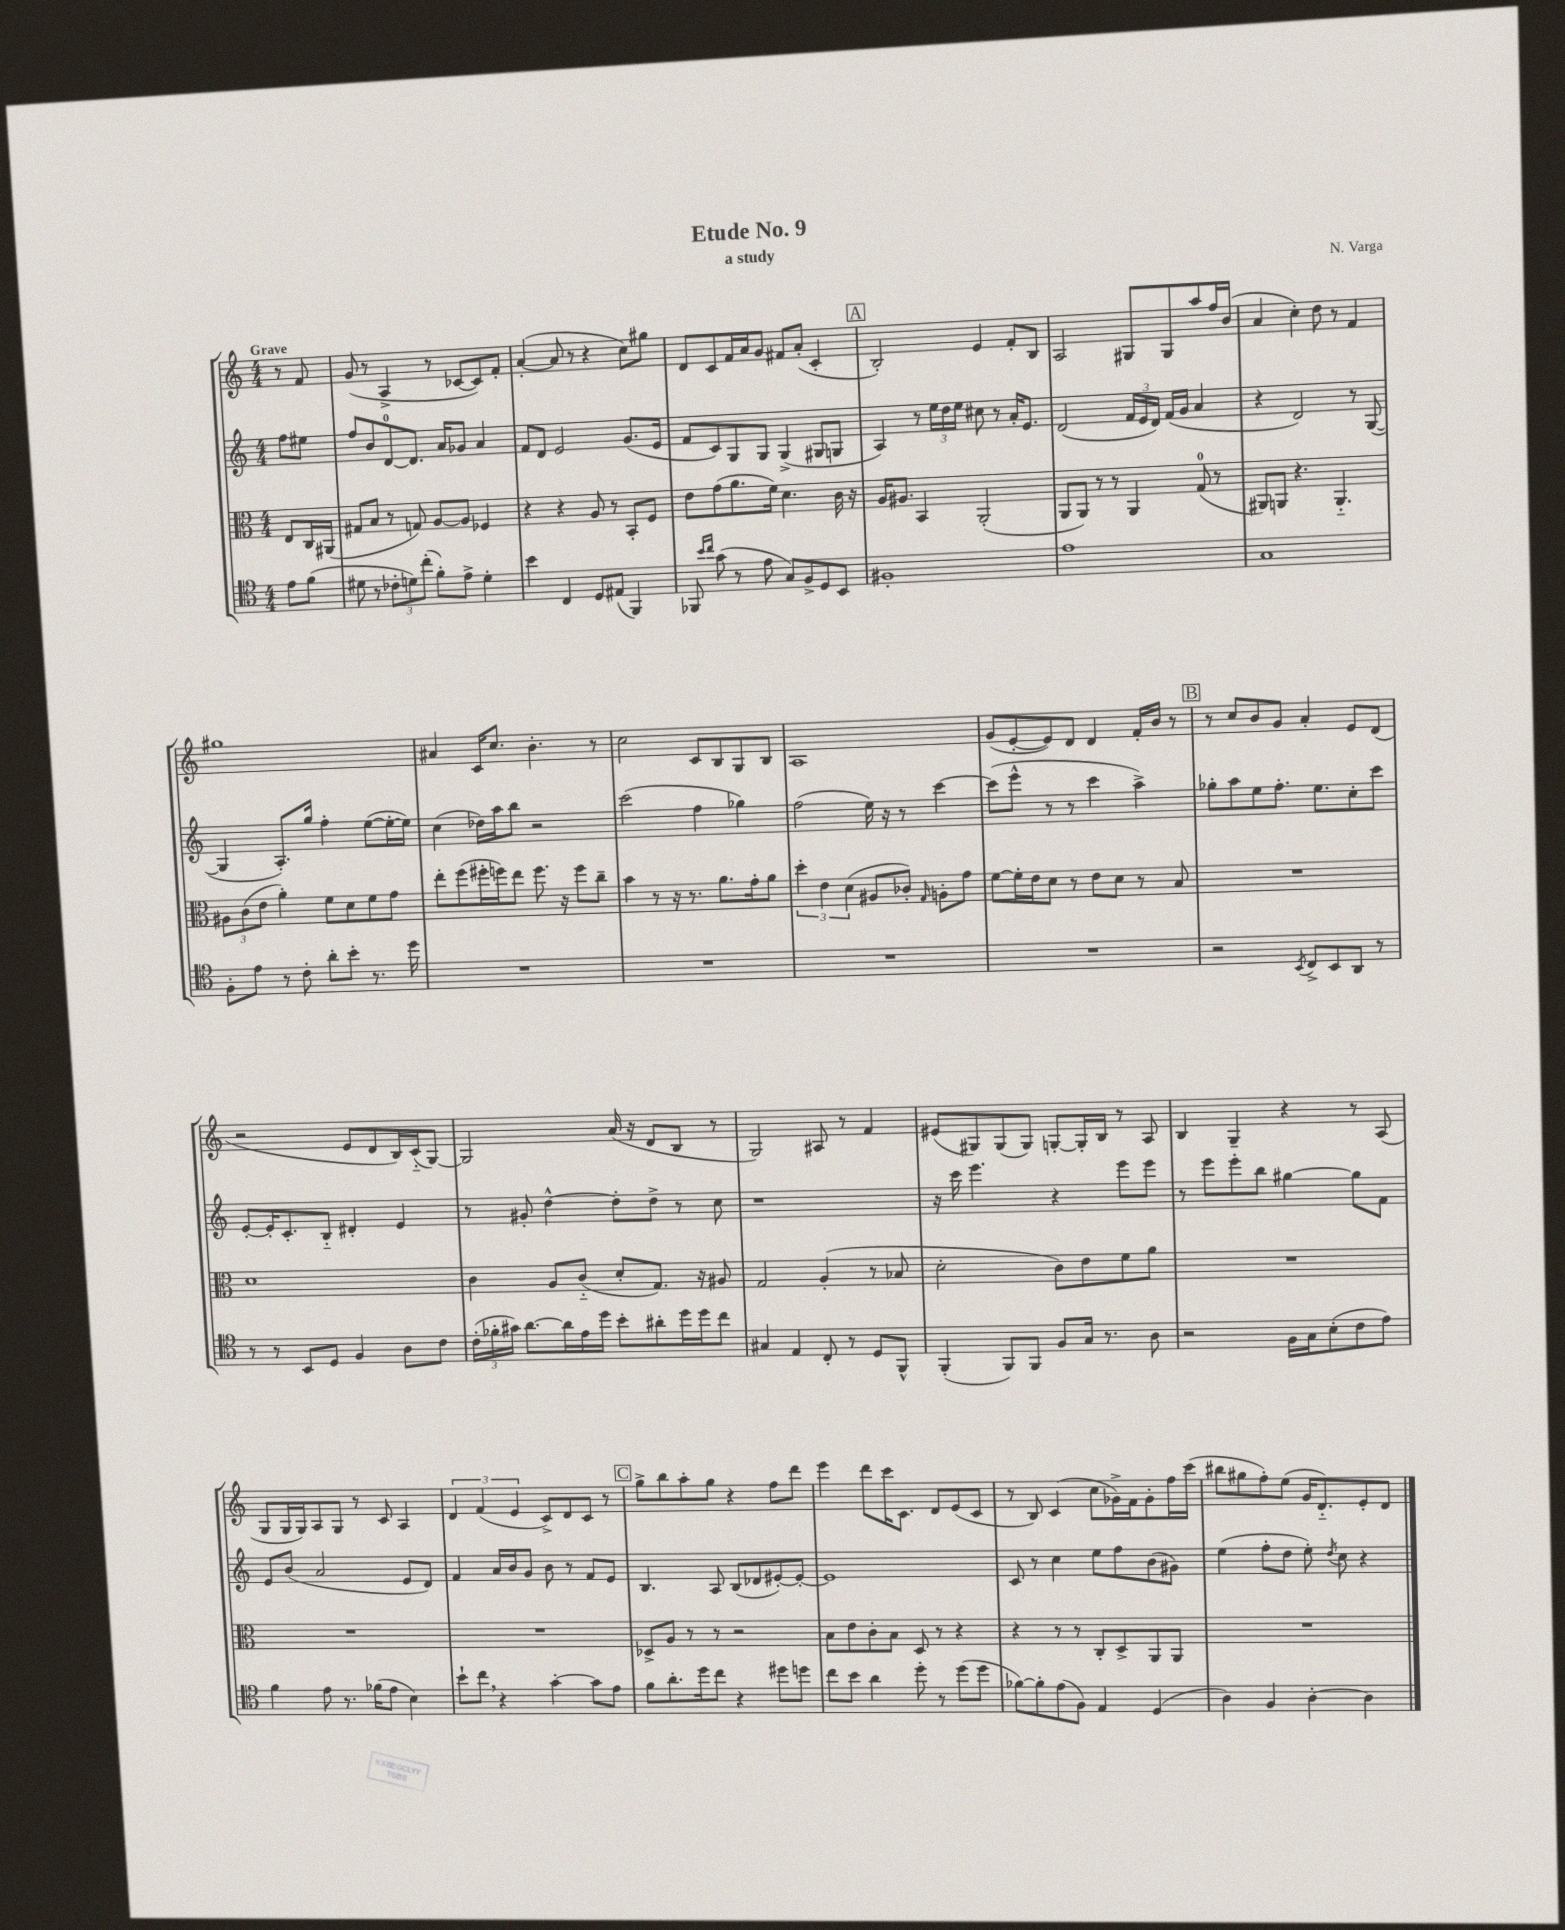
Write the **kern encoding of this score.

**kern	**kern	**kern	**kern
*part4	*part3	*part2	*part1
*staff4	*staff3	*staff2	*staff1
*clefC4	*clefC3	*clefG2	*clefG2
*k[]	*k[]	*k[]	*k[]
*M4/4	*M4/4	*M4/4	*M4/4
=	=	=	=
!	!	!	!LO:TX:a:B:t=Grave
8e\L	8E/L	8ff\L	8r
(8f\J	16C/L	8ee#X\J	8f/
.	(16AA#X/JJ	.	.
=1	=1	=1	=1
8d#X\	8G#X/L	8ff/L	(8g/
8r	8B/J	8b/	8r
12c-X'\L	8r	[8d/	4A^/
12dn\)	.	.	.
.	8Gn/)	8.d/J]	.
(12cc'\J	.	.	.
8f'\L)	[8A/L	.	8r
.	.	16a/KL	.
8e^\J	8A/J]	8g-X/J	[8c-X/L
4d'\	4F-X/	4a/	8c-/])
.	.	.	8f'/J
=2	=2	=2	=2
4b\	4r	8f/L	([4a'/
.	.	8d/J	.
4C/	4r	2e/	8a/]
.	.	.	8r
8D/L	8A/	.	4r
(8E#X/J	8r	.	.
4FF/)	8BB'/L	(8.g/L	8cc\L)
.	8F/J	.	8gg#X\J
.	.	16e/Jk	.
=3	=3	=3	=3
8FF-X/	8e\L	8f/L	8d/L
16qqb/LL	.	.	.
16qqcc/JJ	.	.	.
(8g\	(8g\	8c/)	8c/
8r	8.a\	8G/	16f/L
.	.	.	16a/J
8e\	.	8G/J	8g/J
.	16f\Jk)	.	.
8G/L)	4.d\	(4G^/	8f#X/L
8F^/	.	.	(8a'/J
8D/	.	8G#X/L	4c'/
8BB/J	16c\	8Gn/J	.
.	16r	.	.
!!LO:REH:place=s1:t=A
=4	=4	=4	=4
1F#X'	16A/KL	4A/)	2B'/)
.	8.A#X/J	.	.
.	4BB/	8r	.
.	.	24ee\LL	.
.	.	24dd\	.
.	.	24ee\JJ	.
.	(2AA'/	8cc#X\	4e/
.	.	8r	.
.	.	16a'/KL	8f'/L
.	.	8.e/J	.
.	.	.	8B/J
=5	=5	=5	=5
1e	8AA/L	(2d/	2A/
.	8AA/J)	.	.
.	8r	.	.
.	8r	.	.
.	4AA/	24f/LL	8G#X/L
.	.	24e/	.
.	.	24d/JJ)	.
.	.	(16f/LL	8G#/
.	.	16g/JJ	.
.	(8G/	4a/	8aa/
.	8r	.	16ff/L
.	.	.	(16b/JJ
=6	=6	=6	=6
1G	8AA#X/L)	4r	4a/
.	8AAn/J	.	.
.	4.r	2d/)	4cc'\)
.	.	.	8dd\
.	4.AA/	.	8r
.	.	8r	4f/
.	.	([8G/	.
!!LO:LB:g=z
=7	=7	=7	=7
8F'\L	12A#X\L	4G/]	1gg#X
.	(12c\	.	.
8e\J	.	.	.
.	12e\J	.	.
8r	4a'\)	8.A'/L)	.
8c'\	.	.	.
.	.	16gg/Jk	.
8a'\L	8f\L	4ff'\	.
8b'\J	8d\	.	.
8.r	8f\	([8ee\L	.
.	8g\J	16ee'\L_	.
16dd\	.	16ee\JJ])	.
=8	=8	=8	=8
1r	8ee'\L	(4cc\	4a#X/
.	(8ff\	.	.
.	16ff#X'\L	16dd-X\LL)	16c/KL
.	16ffn\J)	16aa\J	8.cc/J
.	8ee\J	8bb\J	.
.	8.ff\	2r	4.b'\
.	16r	.	.
.	8ff\L	.	.
.	8cc~\J	.	8r
=9	=9	=9	=9
1r	4b\	(2ccc\	2cc\
.	8r	.	.
.	16r	.	.
.	8.r	.	.
.	.	4ff\	8c/L
.	8.a\L	.	8B/
.	.	4gg-X\)	8G/
.	16g'\k	.	.
.	8a\J	.	8B/J
=10	=10	=10	=10
1r	6dd'\	(2ff\	1A
.	6e\	.	.
.	(6d\	.	.
.	8A#X/L	16ee\)	.
.	.	16r	.
.	8c-X'/J)	8r	.
.	16qqG/	.	.
.	8An'\L	[4ccc\	.
.	8g\J	.	.
=11	=11	=11	=11
1r	[8f\L	(8ccc\L]	(8g/L
.	16f'\L]	8eee^^\J	[8e'/
.	16e\J	.	.
.	8d\J	8r	8e/])
.	8r	8r	8d/J
.	8e\L	4ccc\	4d/
.	8d\J	.	.
.	8r	4aa^\)	16f'/LL
.	.	.	16b/JJ
.	8B/	.	8r
!!LO:REH:place=s1:t=B
=12	=12	=12	=12
2r	1r	8gg-X'\L	8r
.	.	8aa\	8cc/L
.	.	8ee\	8b/
.	.	8.ff'\J	8g/J
8qBB/	.	.	.
8C^/L	.	.	4a'/
.	.	8.ee\L	.
8BB/	.	.	.
8AA/J	.	8cc'\	8e/L
8r	.	8ccc\J	(8d/J
!!LO:LB:g=z
=13	=13	=13	=13
8r	1d	[8e'/L	2r
8r	.	16e'/K]	.
.	.	8.c'/	.
8BB/L	.	.	.
8D/J	.	8B/J	.
4F/	.	4d#X'/	8e/L
.	.	.	8d/
8A\L	.	4e/	16B/L)
.	.	.	(16c/J
8c\J	.	.	[8G/J)
=14	=14	=14	=14
(24c'\LL	4c\	8r	2G/]
24f-X'\	.	.	.
24g#X\JJ)	.	.	.
[8.a\L	.	8g#X'/	.
.	8A/L	[4dd^^\	.
16a\L]	.	.	.
16e\	(8c/J	.	.
16dd\JJ	.	.	.
8b'\L	8d'/L	8dd'\L]	(16a/
.	.	.	16r
8a#X'\	8.G/J)	8dd^\J	8d/L
16dd\L	.	8r	8B/J
16dd\J	16r	.	.
8cc\J	8A#X/	8cc\	8r
=15	=15	=15	=15
4G#X/	2G/	1r	2G/)
4E/	.	.	.
8C'/	(4A'/	.	8A#X/
8r	.	.	8r
8D/L	8r	.	4f/
8FF^^/J	8B-X/	.	.
=16	=16	=16	=16
(4FF'/	2d'\	16r	(8e#X/L
.	.	16ccc\	.
.	.	4.eee\	8G#X/)
8FF/L)	.	.	(8G#/
8FF/J	.	.	8G#/J)
8F/L	8c\L)	4r	[8Gn'/L
16G/Jk	8e\	.	16G'/L]
8.r	.	.	16B/JJ
.	8f\	8eee\L	8r
8A\	8a\J	8eee\J	8A/
=17	=17	=17	=17
2r	1r	8r	4B/
.	.	8eee\L	.
.	.	8eee'\	4G~/
.	.	8bb\J	.
16F\LL	.	[4gg#X\	4r
16G\J	.	.	.
(8B'\	.	.	.
8c\	.	8gg#\L]	8r
8e\J)	.	8f\J	(8A/
!!LO:LB:g=z
=18	=18	=18	=18
4f\	1r	8e/L	8G/L
.	.	(8b/J	16G/L
.	.	.	16G/J)
8e\	.	2a/	8A/
8.r	.	.	8G/J
.	.	.	8r
(16f-X\KL	.	.	.
8e\J	.	.	8c/
4B\)	.	8e/L	4A/
.	.	8d/J)	.
=19	=19	=19	=19
8b`\L	1r	4f/	6d/
8cc,\J	.	.	.
.	.	.	(6f/
4r	.	16a/LL	.
.	.	16b/J	.
.	.	.	6e/
.	.	8g/J	.
[4g'\	.	8b\	8c^/L)
.	.	8r	8d/
8g\L]	.	8f/L	8c/J
8e\J	.	8e/J	8r
!!LO:REH:place=s1:t=C
=20	=20	=20	=20
8f\L	8D-X^/L	4.B/	8gg^\L
8.a'\	8A/J	.	8bb\
.	8r	.	8aa'\
16dd\k	.	.	.
8cc\J	8r	8A/	8gg\J
4r	2r	(8B/L	4r
.	.	8d-X/	.
8dd#X\L	.	[8e#X'/)	8ff\L
8ddn\J	.	8e#'/J_	8ddd\J
=21	=21	=21	=21
8cc\L	8B\L	1e#]	4eee\
8b\J	8e\	.	.
4a\	8c'\	.	8ddd\L
.	8B\J	.	16ccc\K
.	.	.	8.c\J
8dd'\	8D/	.	.
8r	8r	.	8d/L
(8dd\L	4r	.	(8e/
8dd\J	.	.	8c/J
=22	=22	=22	=22
[8f-X\L)	4r	8c/	8r
8f-'\]	.	8r	8B/)
(8e\	8r	4cc\	(4c/
8F\J)	8r	.	.
4E/	8C'/L	8ee\L	8cc\L
.	8D^/	8ff\	16g-X^\L)
.	.	.	16f\J
(4D/	8AA/	(8b\	8g-'\
.	8AA/J	8g#X\J)	16ff\L
.	.	.	(16ccc\JJ
=23	=23	=23	=23
4A\)	1r	(4ee\	8bb#X\L
.	.	.	8gg#X\
4F/	.	8ff'\L	8ff'\)
.	.	8dd\J	(8ee\J
[4A'\	.	8ee'\)	16g/KL
.	.	.	8.d/)
.	.	8qdd/	.
.	.	8cc\	.
4A\]	.	4r	8e'/
.	.	.	8d/J
==	==	==	==
*-	*-	*-	*-
